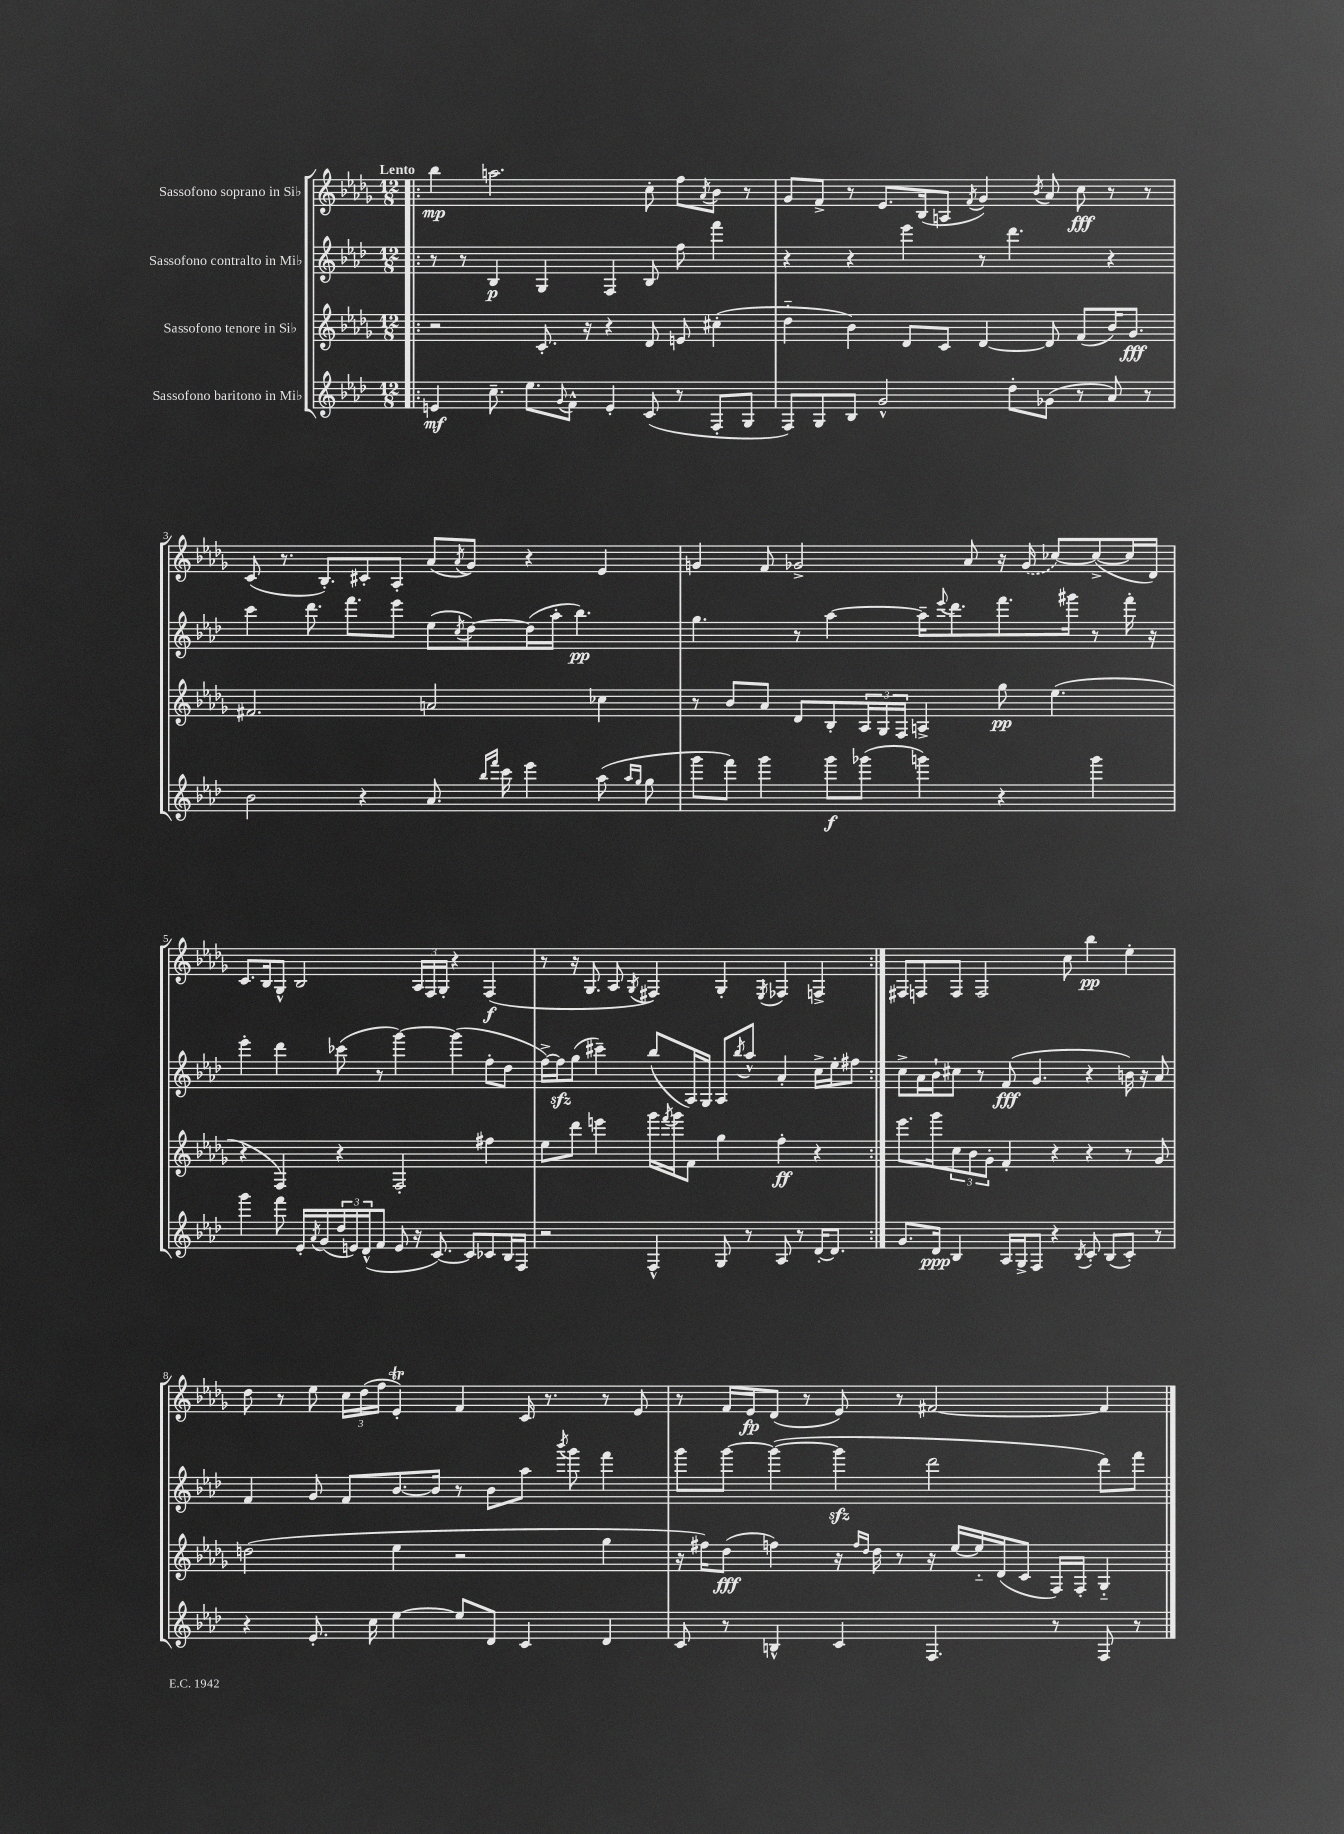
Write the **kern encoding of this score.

**kern	**kern	**kern	**kern
*staff4	*staff3	*staff2	*staff1
*clefG2	*clefG2	*clefG2	*clefG2
*k[b-e-a-d-]	*k[b-e-a-d-g-]	*k[b-e-a-d-]	*k[b-e-a-d-g-]
*M12/8	*M12/8	*M12/8	*M12/8
=!|:	=!|:	=!|:	=!|:
4e	2r	8r	4bb-
.	.	8r	.
8.cc~	.	4B-	2.aa
8.ee-	.	.	.
.	8.c'	4G	.
8qqg	.	.	.
8f^^	.	.	.
.	16r	.	.
4e'	4r	4F	.
(8c	8d-	8B-	8cc'
8r	8e	8ff	8ff
.	.	.	8qa-
8F'	(4cc#'	4fff	8b-
8G	.	.	8r
=	=	=	=
8F)	4dd-'~	4r	8g-
8G	.	.	8f^
8B-	4b-)	4r	8r
2g^^	.	.	8.e-
.	8d-	4eee-	.
.	.	.	(16B-
.	8c	.	8A
.	.	.	8qf
.	[4d-	8r	4g-)
8dd-'	.	4.ddd-	.
.	.	.	8qb-
(8g-	8d-]	.	8a-
8r	(8f	.	8cc
8a-)	16b-)	4r	8r
.	8.g-	.	.
8r	.	.	8r
=	=	=	=
2b-	2.f#	4ccc	(8c
.	.	.	8.r
.	.	8.ddd-	.
.	.	.	8.B-')
.	.	8.fff	.
4r	.	.	8c#'
.	.	8eee-	8A-'
8.a-	2a	(8ee-	(8a-
.	.	8qcc	8qa-
.	.	[8dd-)	8g-)
16qqbb-	.	.	.
16qqfff	.	.	.
16ccc	.	.	.
4eee-	.	(16dd-]	4r
.	.	16aa-'	.
.	.	4.bb-)	.
(8aa-	4cc-	.	4e-
16qqaa-	.	.	.
16qqgg	.	.	.
8gg	.	.	.
=	=	=	=
8ggg	8r	4.gg	4g
8fff)	8b-	.	.
4ggg	8a-	.	8f
.	8d-	8r	2g-^
8ggg	8B-'	[4aa-	.
(8ggg-	24A-	.	.
.	24G-	.	.
.	24F	.	.
4ggg)	4A^	16aa-~]	.
.	.	8qqeee-	.
.	.	8.ddd-	.
.	.	.	8a-
4r	8gg-	8.fff	16r
.	.	.	(16g-
.	(4.ee-	.	[8cc-)
.	.	16ggg#	.
4ggg	.	8r	(8cc-^_
.	.	16fff'	16cc-]
.	.	16r	16d-)
=	=	=	=
4ggg	4r	4eee-'	8.c
.	.	.	16B-
8fff	4F)	4ddd-	8G-^^
16e-'	.	.	2B-
8qa-	.	.	.
(16g	.	.	.
24dd-	4r	(8ccc-	.
24e)	.	.	.
(24d-^^	.	.	.
8f	.	8r	.
8e	2F'	[4ggg)	.
16r	.	.	24A-
.	.	.	24F
[8.c)	.	.	.
.	.	.	24G-'
.	.	(4ggg]	4r
8c]	.	.	.
8c-	4ff#	8ff'	(4F
16B-	.	8dd-	.
16F	.	.	.
=	=	=	=
2r	8ee-	[16ff^)	8r
.	.	16ff]	.
.	8ddd-	(8gg	16r
.	.	.	8.G-
.	4eee	4ccc#~)	.
.	.	.	8A-
.	.	.	8qG-
4F^^	16ggg-	(8bb-	4F#)
.	8qfff	.	.
.	16ggg-	.	.
.	8f	16A-)	.
.	.	16G	.
8G	4gg-	8A-	4G-'
.	.	8qbb-	.
8r	.	8aa-^^	.
.	.	.	8qE-
8A-	4ff'	4a-'	4F-
8r	.	.	.
[16d-'	4r	16cc^	4F^
8.d-]	.	16ee-'	.
.	.	8ff#	.
=:|!	=:|!	=:|!	=:|!
8.g	8.eee-	8cc^	8F#
.	.	16a-	8F
16d-	16ggg-	16b-`	.
4B-	12cc	8cc#	8F
.	12b-	.	.
.	.	8r	2F
.	12g-'	.	.
16A-	4f'	(8f	.
16G^	.	.	.
8F	.	4.g	.
4r	4r	.	.
.	.	.	8cc
8qB-	.	.	.
8c'	4r	4r	4bb-
(8B-	.	.	.
8c')	8r	16b)	4ee-'
.	.	16r	.
8r	8g-	8a-	.
=	=	=	=
4r	(2dd	4f	8dd-
.	.	.	8r
8.e-'	.	8g	8ee-
.	.	8f	24cc
.	.	.	(24dd-
16cc	.	.	.
.	.	.	24ff
[4ee-	4ee-	[8.b-	4e-')
.	.	16b-]	.
8ee-]	2r	8r	4f
8d-	.	8b-	.
4c	.	8aa-	16c
.	.	.	8.r
.	.	8qbbb-	.
.	.	8ggg	.
4d-	4gg-	4fff	8r
.	.	.	8e-
=	=	=	=
8c	16r	8ggg	8r
.	16ff#)	.	.
8r	(8dd-	[8ggg	16f
.	.	.	16e-
4B^^	4ff)	(4ggg_	(8d-
.	.	.	8r
4c	16r	4ggg]	8e-)
.	16qqff	.	.
.	16qqdd-	.	.
.	16dd-	.	.
.	8r	.	8r
4.F	16r	2ddd-	[2f#
.	[16ee-	.	.
.	16ee-'~]	.	.
.	(16d-	.	.
.	8c	.	.
8r	16F)	.	.
.	16F'	.	.
8F	4G-'~	8ddd-)	4f#]
8r	.	8fff	.
==	==	==	==
*-	*-	*-	*-
